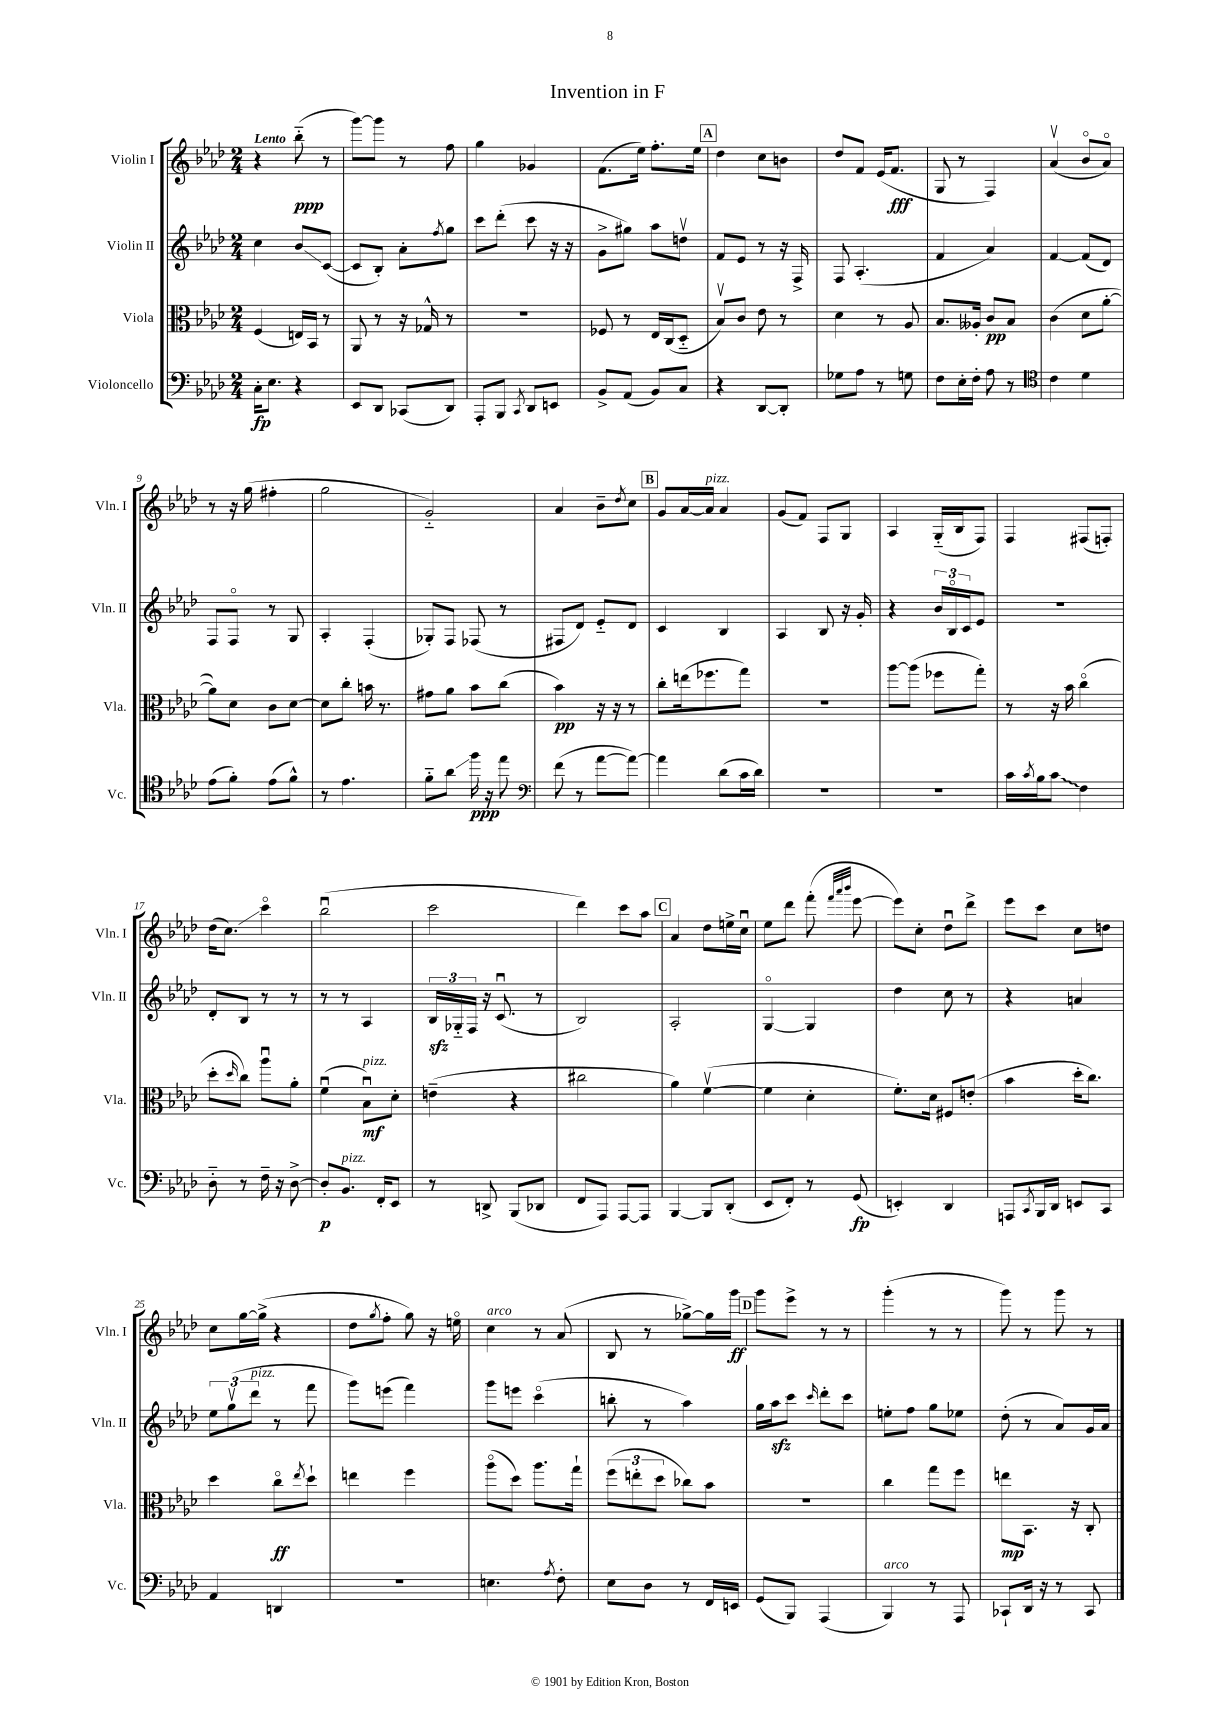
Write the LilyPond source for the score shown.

\header { title = "Invention in F" }
<<
\new StaffGroup <<
\new Staff = "s0" \with { instrumentName = "Violin I" shortInstrumentName = "Vln. I" } {
    \clef treble \key aes \major \numericTimeSignature \time 2/4 \tempo "Lento"
    r4 bes''8-_\ppp( r8 |
    g'''8~) g'''8 r8 f''8 |
    g''4 ges'4 |
    f'8.( ees''16) f''8.-. ees''16 |
    \mark \markup { \box "A" } des''4 c''8 b'8 |
    des''8 f'8 ees'16( f'8.\fff |
    g8 r8 f4) |
    aes'4\upbow( bes'8\flageolet aes'8\flageolet) |
    r8 r16 g''16( fis''4-. |
    g''2 |
    g'2-_) |
    aes'4 bes'8-- \acciaccatura { des''8 } c''8 |
    \mark \markup { \box "B" } g'8 aes'16~ aes'16^\markup { \italic "pizz." } aes'4 |
    g'8( f'8) f8 g8 |
    aes4 g16-_( bes16 f8) |
    f4 fis8( f8-.) |
    des''16( c''8.\glissando) c'''4\flageolet |
    bes''2\downbow( |
    c'''2 |
    des'''4) c'''8 aes''8 |
    \mark \markup { \box "C" } aes'4 des''8 e''16-> c''16\downbow |
    ees''8 des'''8 f'''8-.( \grace { f'''32 aes'''32 bes'''32 } ees'''8~ |
    ees'''8) c''8-. des''8\downbow des'''8-> |
    ees'''8 c'''8 c''8 d''8 |
    c''8 g''16~ g''16->( r4 |
    des''8 \acciaccatura { g''8 } f''8-. g''8) r16 e''16\flageolet |
    c''4^\markup { \italic "arco" } r8 aes'8( |
    bes8 r8 ges''8~->) ges''16 g'''16\ff |
    \mark \markup { \box "D" } g'''8 ees'''8-> r8 r8 |
    g'''4-.( r8 r8 |
    g'''8) r8 g'''8 r8 \bar "|." |
}
\new Staff = "s1" \with { instrumentName = "Violin II" shortInstrumentName = "Vln. II" } {
    \clef treble \key aes \major \numericTimeSignature \time 2/4
    c''4 bes'8\glissando c'8~( |
    c'8 bes8-.) aes'8-. \acciaccatura { f''8 } g''8 |
    c'''8 des'''8-.( c'''8 r16 r16 |
    g'8-> gis''8) aes''8 d''8\upbow |
    \mark \markup { \box "A" } f'8 ees'8 r8 r16 f16-> |
    f8 aes4.-.( |
    f'4 aes'4) |
    f'4~ f'8( des'8) |
    f8 f8\flageolet r8 g8 |
    aes4-. f4-.( |
    ges8-.) f8 fes8( r8 |
    fis8 des'8) ees'8-_ des'8 |
    \mark \markup { \box "B" } c'4 bes4 |
    aes4 bes8 r16 g'16-. |
    r4 \tuplet 3/2 { bes'16 bes16\flageolet c'16 } ees'8 |
    r2 |
    des'8-. bes8 r8 r8 |
    r8 r8 aes4 |
    \tuplet 3/2 { bes16\sfz ges16-_ f16 } r16 c'8.\downbow( r8 |
    bes2) |
    \mark \markup { \box "C" } aes2-. |
    g4~\flageolet g4 |
    des''4 c''8 r8 |
    r4 a'4 |
    \tuplet 3/2 { ees''8 g''8\upbow( des'''8^\markup { \italic "pizz." } } r8 f'''8 |
    g'''8) e'''8( f'''4) |
    g'''8 e'''8 c'''4\flageolet( |
    b''8-. r8 aes''4) |
    \mark \markup { \box "D" } g''16 aes''16\sfz c'''8 \grace { c'''16 } des'''8-. c'''8 |
    e''8-. f''8 g''8 ees''8 |
    des''8-.( r8 aes'8) g'16 aes'16 \bar "|." |
}
\new Staff = "s2" \with { instrumentName = "Viola" shortInstrumentName = "Vla." } {
    \clef alto \key aes \major \numericTimeSignature \time 2/4
    f4( e16) bes,16 r8 |
    aes,8 r8 r16 ges16-^ r8 |
    r2 |
    fes8 r8 ees16 c16( des8-_ |
    \mark \markup { \box "A" } bes8\upbow) c'8 ees'8 r8 |
    des'4 r8 aes8 |
    bes8. aeses16-. c'8\pp bes8 |
    c'4( des'8 aes'8~-. |
    aes'8) des'8 c'8 des'8~ |
    des'8 c''8-. b'16 r8. |
    gis'8 aes'8 bes'8 c''8( |
    bes'4\pp) r16 r16 r8 |
    \mark \markup { \box "B" } c''8-. e''16( fes''8. g''8) |
    R2 |
    aes''8~ aes''8( fes''8 g''8-.) |
    r8 r16 bes'16 c''4\flageolet( |
    des''8-. \grace { des''16 } c''8) aes''8\downbow aes'8-. |
    f'4\downbow( bes8\downbow\mf^\markup { \italic "pizz." }) des'8-. |
    e'4--( r4 |
    cis''2 |
    \mark \markup { \box "C" } aes'4) f'4~\upbow( |
    f'4 des'4-. |
    f'8.-.) des'16 fis8 e'8-.( |
    bes'4 des''16-. c''8.) |
    des''4 c''8\flageolet\ff \acciaccatura { ees''8 } des''8-! |
    e''4 f''4 |
    aes''8\flageolet( des''8) aes''8. g''16-! |
    \tuplet 3/2 { f''8( e''8-. des''8 } ces''8) bes'8 |
    \mark \markup { \box "D" } r2 |
    c''4 g''8 f''8 |
    e''8\mp bes,8. r16 c8-. \bar "|." |
}
\new Staff = "s3" \with { instrumentName = "Violoncello" shortInstrumentName = "Vc." } {
    \clef bass \key aes \major \numericTimeSignature \time 2/4
    c16-.\fp ees8. r4 |
    ees,8 des,8 ces,8( des,8) |
    aes,,8-. bes,,8 \acciaccatura { c,8 } des,8 e,8 |
    bes,8-> aes,8( bes,8) c8 |
    \mark \markup { \box "A" } r4 des,8~ des,8-. |
    ges8 aes8 r8 g8 |
    f8 ees16-. f16-. aes8 r8 |
    \clef tenor c'4 des'4 |
    ees'8( f'8-.) ees'8( f'8-^) |
    r8 ees'4. |
    f'8-_ aes'8\glissando f''16\ppp r16 ees''8 |
    \clef bass f'8( r8 aes'8~ aes'8~) |
    \mark \markup { \box "B" } aes'4 des'8( c'16 des'16) |
    R2 |
    R2 |
    c'16 \acciaccatura { c'8 } bes16 \once \override Glissando.style = #'zigzag c'8\glissando f4 |
    des8-_ r8 f16-- r16 des8~-> |
    des8-.\p bes,8.^\markup { \italic "pizz." } f,16-. ees,8 |
    r8 d,8-> bes,,8( des,8 |
    f,8 aes,,8) aes,,8~ aes,,8 |
    \mark \markup { \box "C" } bes,,4~ bes,,8 des,8-.( |
    ees,8 f,8-.) r8 g,8\fp( |
    e,4-.) des,4 |
    a,,8 \acciaccatura { c,8 } bes,,16 des,16 e,8 c,8 |
    aes,4 d,4 |
    r2 |
    e4. \acciaccatura { aes8 } f8-. |
    ees8 des8 r8 f,16 e,16 |
    \mark \markup { \box "D" } g,8( bes,,8) aes,,4( |
    bes,,4^\markup { \italic "arco" }) r8 aes,,8 |
    ces,8-! des,16 r16 r8 ces,8 \bar "|." |
}
>>
>>
